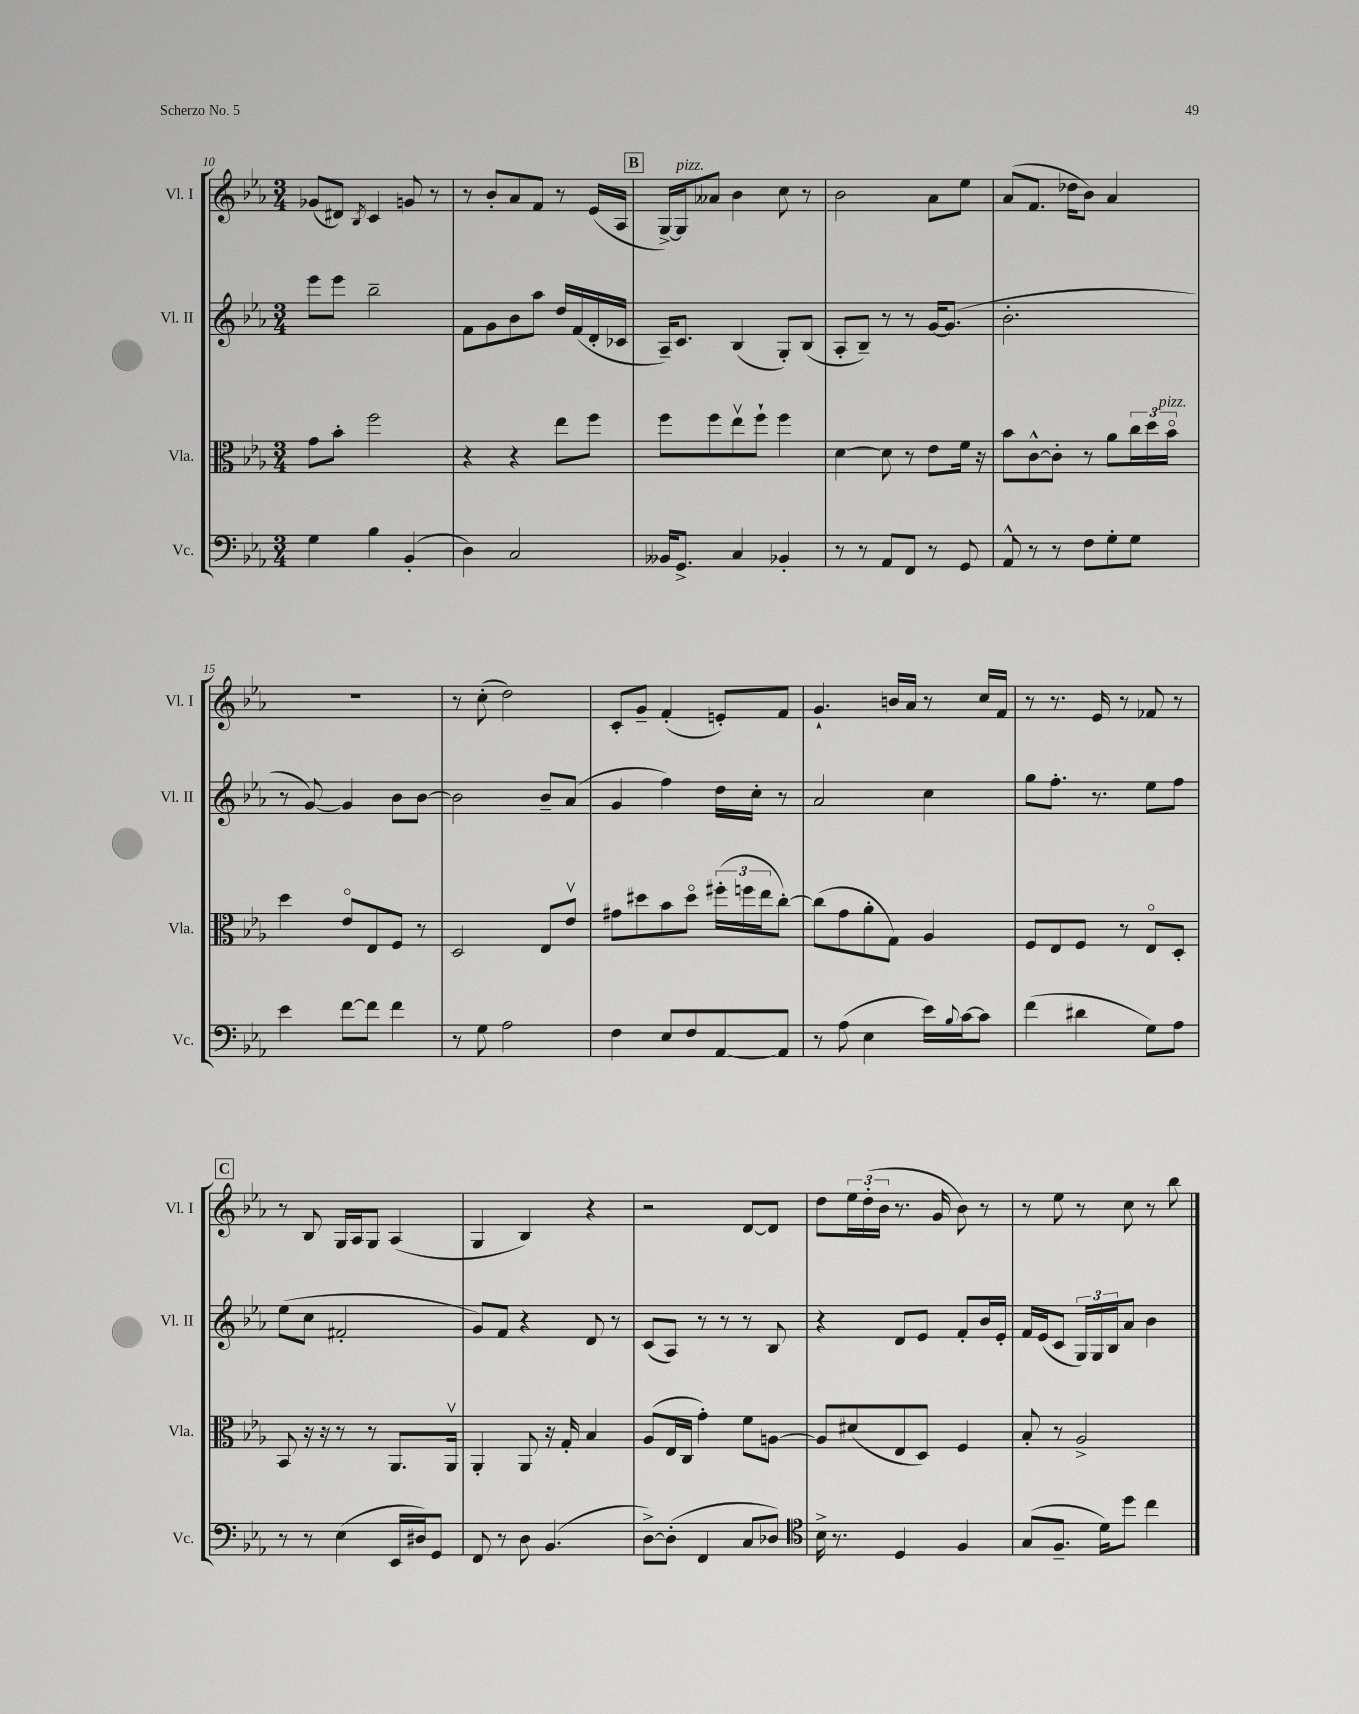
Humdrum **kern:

**kern	**kern	**kern	**kern
*part4	*part3	*part2	*part1
*staff4	*staff3	*staff2	*staff1
*I"Vc.	*I"Vla.	*I"Vl. II	*I"Vl. I
*I'Vc.	*I'Vla.	*I'Vl. II	*I'Vl. I
*clefF4	*clefC3	*clefG2	*clefG2
*k[b-e-a-]	*k[b-e-a-]	*k[b-e-a-]	*k[b-e-a-]
*M3/4	*M3/4	*M3/4	*M3/4
=10	=10	=10	=10
4G\	8g\L	8eee-\L	(8g-X/L
.	8b-'\J	8eee-\J	8d#X/J)
.	.	.	8qB-/
4B-\	2ff\	2bb-~\	4c/
(4BB-'/	.	.	8gn/
.	.	.	8r
=11	=11	=11	=11
4D\)	4r	8f\L	8r
.	.	8g\	8b-'/L
2C/	4r	8b-\	8a-/
.	.	8aa-\J	8f/J
.	8ee-\L	16dd/LL	8r
.	.	(16f/	.
.	8ff\J	16d'/	(16e-/LL
.	.	16c-X/JJ	16A-/JJ
!!LO:REH:place=s1:t=B
=12	=12	=12	=12
16BB--X/KL	8ff\L	16A-~/KL)	[16G^/LL)
!	!	!	!LO:TX:a:i:t=pizz.
8.GG^/J	.	8.c/J	16G/J]
.	8ff\	.	8a--X/J
4C/	8ee-v\	(4B-/	4b-\
.	8ff`\J	.	.
4BB-X'/	4ff\	8G'/L)	8cc\
.	.	(8B-/J	8r
=13	=13	=13	=13
8r	[4d\	8A-'/L	2b-\
8r	.	8B-~/J)	.
8AA-/L	8d\]	8r	.
8FF/J	8r	8r	.
8r	8e-\L	[16g/KL	8a-\L
.	.	(8.g/J]	.
8GG/	16f\Jk	.	8ee-\J
.	16r	.	.
=14	=14	=14	=14
8AA-^^/	8b-\L	2.b-'\	(8a-/L
8r	[8c^^\	.	8.f/J
8r	8c'\J]	.	.
.	.	.	16dd-X\KL
8F\L	8r	.	8b-\J)
8G'\	8a-\L	.	4a-/
8G\J	24cc\L	.	.
.	24dd\	.	.
!	!LO:TX:a:i:t=pizz.	!	!
.	24b-\JJ	.	.
!!LO:LB:g=z
=15	=15	=15	=15
4e-\	4dd\	8r	2.r
.	.	[8g/)	.
[8f\L	8e-/L	4g/]	.
8f\J]	8E-/	.	.
4f\	8F/J	8b-\L	.
.	8r	[8b-\J	.
=16	=16	=16	=16
8r	2D/	2b-\]	8r
8G\	.	.	(8cc'\
2A-\	.	.	2dd\)
.	8E-/L	8b-~/L	.
.	8e-v/J	(8a-/J	.
=17	=17	=17	=17
4F\	8g#X\L	4g/	8c'/L
.	8dd#X\	.	8g~/J
8E-/L	8b-\	4ff\)	(4f'/
8F/	8dd#\J	.	.
[8AA-/	(24ff#X'\LL	16dd\LL	8en'/L)
.	24ffn\	.	.
.	.	16cc'\JJ	.
.	24ee-\J	.	.
8AA-/J]	[8cc'\J)	8r	8f/J
=18	=18	=18	=18
8r	(8cc\L]	2a-/	4.g`/
(8A-\	8g\	.	.
4E-\	8a-'\	.	.
.	8G\J)	.	16bn/LL
.	.	.	16a-/JJ
16e-\LL)	4A-/	4cc\	8r
8qqB-/	.	.	.
[16c\J	.	.	.
8c\J]	.	.	16cc/LL
.	.	.	16f/JJ
=19	=19	=19	=19
(4f\	8F/L	8gg\L	8r
.	8E-/	8.ff'\J	8.r
4d#X\	8F/J	.	.
.	.	8.r	16e-/
.	8r	.	8r
8G\L)	8E-/L	8ee-\L	8f-X/
8A-\J	8D'/J	8ff\J	8r
!!LO:LB:g=z
!!LO:REH:place=s1:t=C
=20	=20	=20	=20
8r	8BB-/	(8ee-\L	8r
8r	16r	8cc\J	8B-/
.	16r	.	.
(4E-\	8r	2f#X'/	16G/LL
.	.	.	16A-/J
.	8r	.	8G/J
16EE-/LL	8.AA-/L	.	(4A-/
16D#X/J)	.	.	.
8GG/J	.	.	.
.	16AA-v/Jk	.	.
=21	=21	=21	=21
8FF/	4AA-'/	8g/L)	4G/
8r	.	8f/J	.
8D\	8AA-/	4r	4B-/)
(4.BB-/	16r	.	.
.	16G'/	.	.
.	4B-/	8d/	4r
.	.	8r	.
=22	=22	=22	=22
[8D^\L)	(8A-/L	(8c/L	2r
(8D'\J]	16E-/L	8A-/J)	.
.	16C/JJ	.	.
4FF/	4g'\)	8r	.
.	.	8r	.
8C/L	8f\L	8r	[8d/L
8D-X/J)	[8An\J	8B-/	8d/J]
=23	=23	=23	=23
*clefC4	*	*	*
16B-^\	8A/L]	4r	8dd\L
8.r	.	.	.
.	(8d#X/	.	24ee-\L
.	.	.	(24dd'\
.	.	.	24b-\JJ
4D/	8E-/	8d/L	8.r
.	8D/J)	8e-/J	.
.	.	.	16g/
4F/	4F/	8f'/L	8b-\)
.	.	16b-/L	8r
.	.	16e-'/JJ	.
=24	=24	=24	=24
(8G/L	8B-'/	16f/LL	8r
.	.	(16e-/J	.
8.F~/J	8r	8c/J	8ee-\
.	2A-^/	24G/LL)	8r
.	.	24G/	.
16d\KL)	.	.	.
.	.	24B-/J	.
8dd\J	.	8a-/J	8cc\
4cc\	.	4b-\	8r
.	.	.	8bb-\
==	==	==	==
*-	*-	*-	*-
